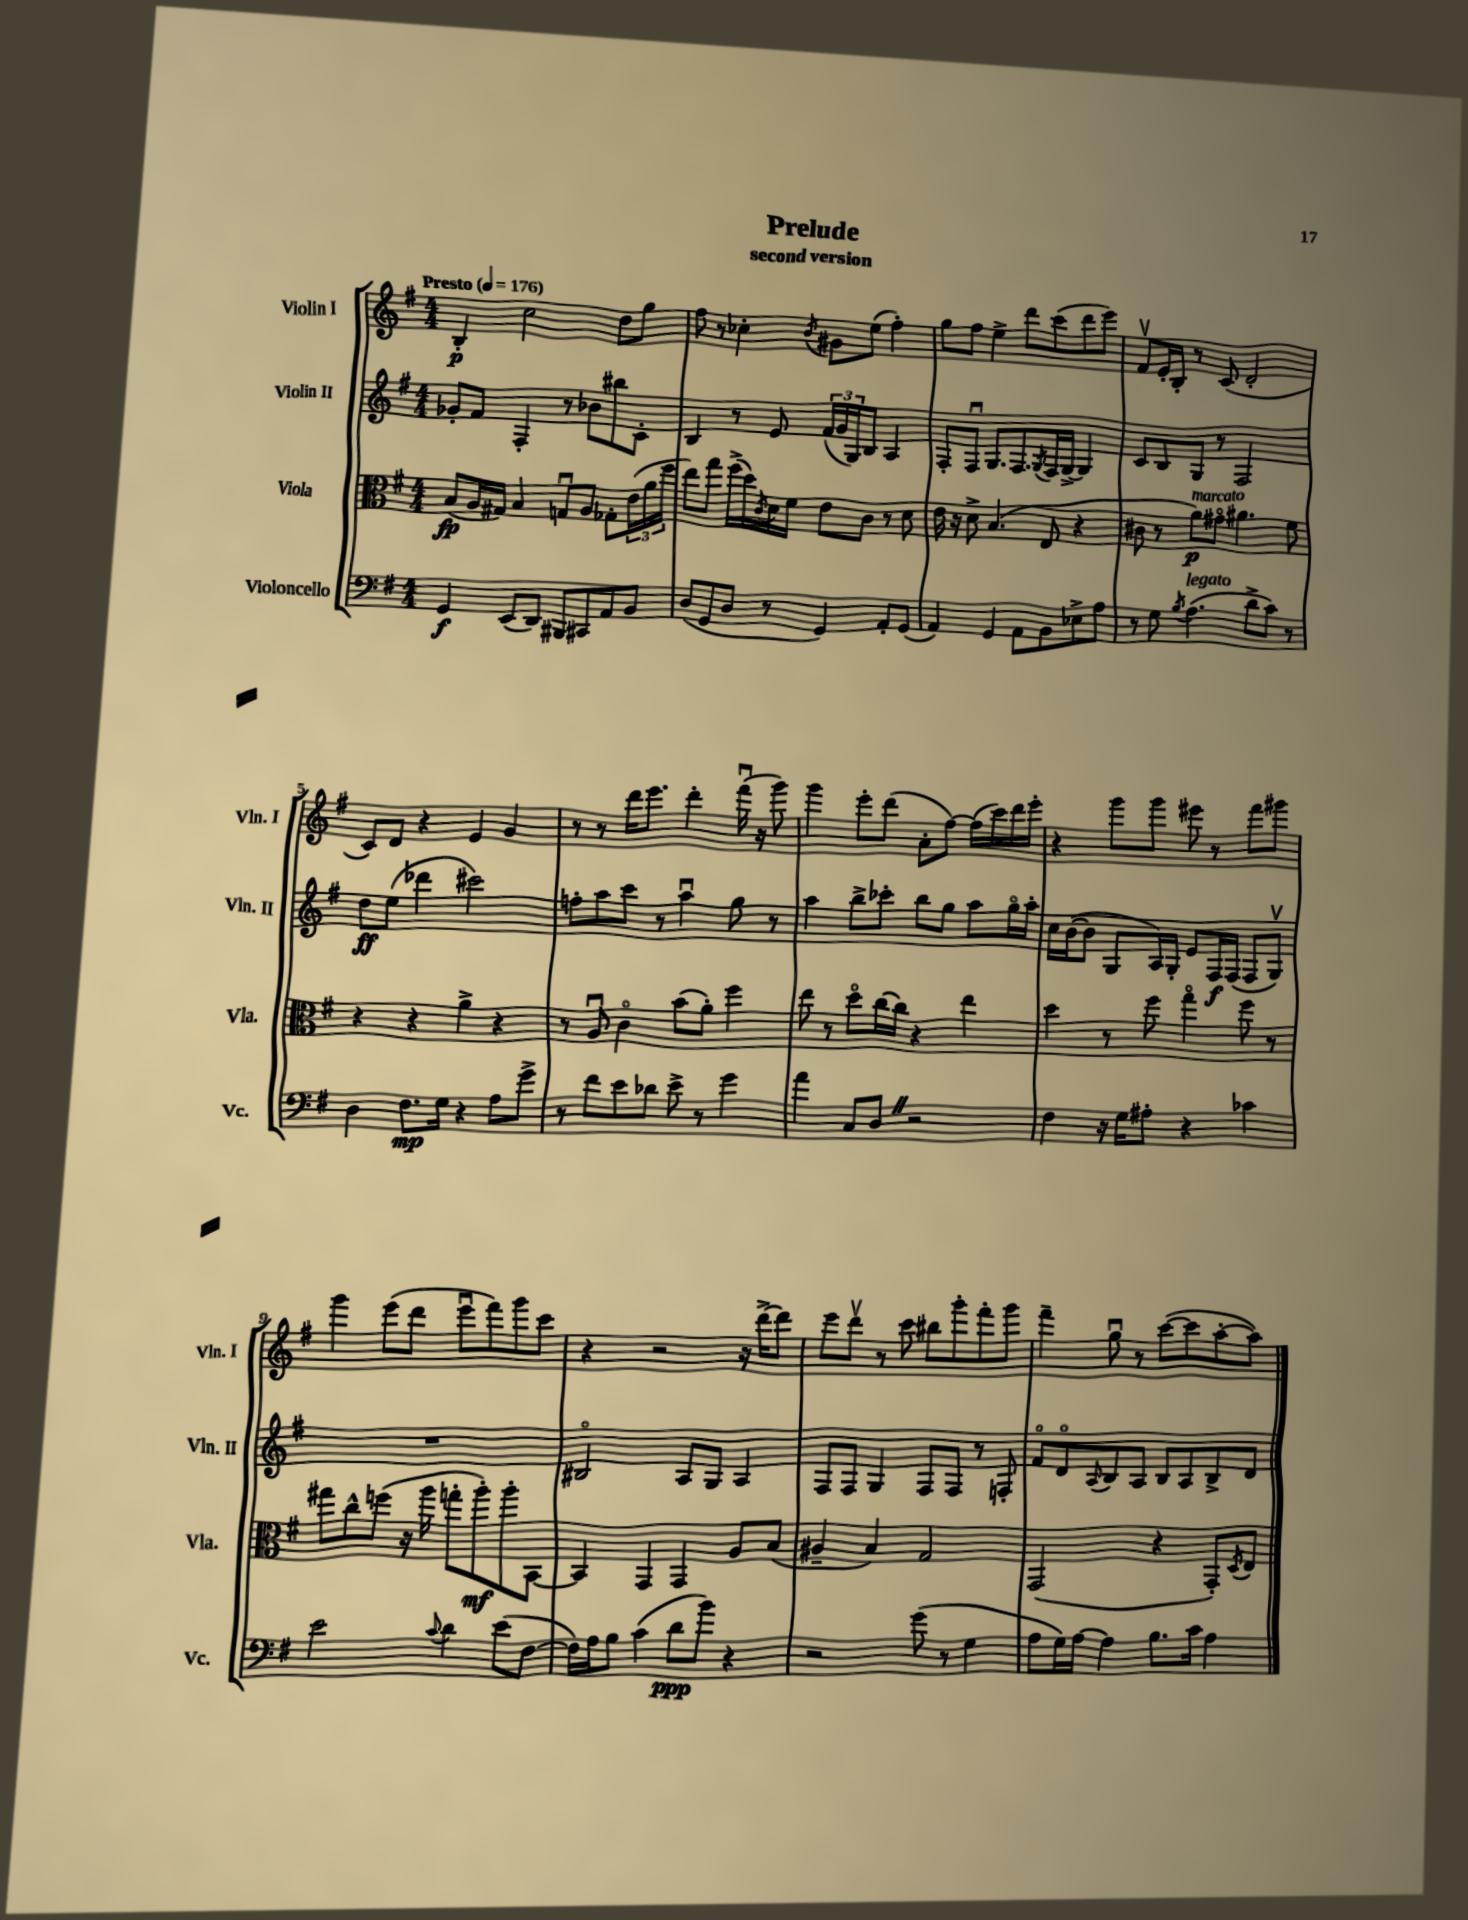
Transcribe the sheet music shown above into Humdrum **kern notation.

**kern	**dynam	**kern	**dynam	**kern	**dynam	**kern	**dynam
*part4	*part4	*part3	*part3	*part2	*part2	*part1	*part1
*staff4	*staff4	*staff3	*staff3	*staff2	*staff2	*staff1	*staff1
*I"Violoncello	*	*I"Viola	*	*I"Violin II	*	*I"Violin I	*
*I'Vc.	*	*I'Vla.	*	*I'Vln. II	*	*I'Vln. I	*
*clefF4	*	*clefC3	*	*clefG2	*	*clefG2	*
*k[f#]	*	*k[f#]	*	*k[f#]	*	*k[f#]	*
*M4/4	*	*M4/4	*	*M4/4	*	*M4/4	*
*MM176	*	*MM176	*	*MM176	*	*MM176	*
=1	=1	=1	=1	=1	=1	=1	=1
!	!	!	!	!	!	!LO:TX:a:B:t=Presto	!
4GG/	f	(8B/L	fp	8g-X'/L	.	4B'/	p
.	.	16A/L	.	8f#/J	.	.	.
.	.	16G#X/JJ)	.	.	.	.	.
(8EE/L	.	4B/	.	4F#'/	.	2cc\	.
8DD/J)	.	.	.	.	.	.	.
8BBB#X/L	.	8Gnu/L	.	8r	.	.	.
8CC#X/	.	8A/J	.	8b-X\L	.	.	.
8AA/	.	8G-X'\L	.	8bb#X\	.	8dd\L	.
8BB/J	.	(24e\L	.	8c'\J	.	8gg\J	.
.	.	24a\	.	.	.	.	.
.	.	24ff#\JJ	.	.	.	.	.
=2	=2	=2	=2	=2	=2	=2	=2
(8D/L	.	8ee\L)	.	4B/	.	8ff#\	.
8GG/	.	8gg\J	.	.	.	8r	.
8D/J	.	(16ff#^\LL	.	8r	.	4cc-X'\	.
.	.	16dd\)	.	.	.	.	.
.	.	8qc/	.	.	.	.	.
8r	.	16d\	.	8e/	.	.	.
.	.	16f#\JJ	.	.	.	.	.
.	.	.	.	.	.	8qb/	.
4GG/)	.	8e\L	.	(24f#/LL	.	8g#X\L	.
.	.	.	.	24g/	.	.	.
.	.	.	.	24G/J)	.	.	.
.	.	8c\J	.	8B/J	.	(8ee\J	.
8AA'/L	.	8r	.	4A/	.	4ff#'\)	.
(8GG/J	.	8d\	.	.	.	.	.
=3	=3	=3	=3	=3	=3	=3	=3
4AA/)	.	16e\	.	8F#'/L	.	8gg\L	.
.	.	16r	.	.	.	.	.
.	.	8d^\	.	8F#u/J	.	8ff#\J	.
4GG/	.	(4.B/	.	8.G/L	.	4ee^\	.
.	.	.	.	8.F#/	.	.	.
8AA\L	.	.	.	.	.	8ddd\L	.
.	.	.	.	8qG/	.	.	.
8BB\	.	8E/	.	16F#/L	.	(8ccc\	.
.	.	.	.	[16G^/JJ	.	.	.
8E-X^\	.	4r	.	4G/]	.	8ddd\	.
8A\J	.	.	.	.	.	8eee\J)	.
=4	=4	=4	=4	=4	=4	=4	=4
8r	.	8c#X\	.	8c/L	.	8f#v/L	.
8G\	.	8r	.	8B/	.	16e'/L	.
.	.	.	.	.	.	16B'/JJ	.
8qB/	.	.	.	.	.	.	.
!	!	!LO:TX:a:i:t=marcato	!	!	!	!	!
!LO:TX:a:i:t=legato	!	!	!	!	!	!	!
(4.A\	.	8a\L)	p	8G/J	.	8r	.
.	.	8g#X\J	.	8r	.	(8c/	.
.	.	4.a#X\	.	2F#/	.	2d'/	.
8d^\L	.	.	.	.	.	.	.
8c\J)	.	.	.	.	.	.	.
8r	.	8f#\	.	.	.	.	.
!!LO:LB:g=z
=5	=5	=5	=5	=5	=5	=5	=5
4D\	.	4r	.	8dd\L	ff	8c/L)	.
.	.	.	.	(8ee\J	.	8d/J	.
8.F#\L	mp	4r	.	4ddd-X\	.	4r	.
16G\Jk	.	.	.	.	.	.	.
4r	.	4a^\	.	2ccc#X\)	.	4e/	.
8A\L	.	4r	.	.	.	4g/	.
8g^\J	.	.	.	.	.	.	.
=6	=6	=6	=6	=6	=6	=6	=6
8r	.	8r	.	8ffn'\L	.	8r	.
8f#\L	.	8Au/	.	8aa\	.	8r	.
8e\	.	4c\	.	8ccc\J	.	16ddd\KL	.
.	.	.	.	.	.	8.eee\J	.
8d-X\J	.	.	.	8r	.	.	.
8e^\	.	(8b\L	.	4aau\	.	4ddd'\	.
8r	.	8a'\J)	.	.	.	.	.
4g\	.	4ff#\	.	8gg\	.	(16fff#u\	.
.	.	.	.	.	.	16r	.
.	.	.	.	8r	.	8ggg\)	.
=7	=7	=7	=7	=7	=7	=7	=7
4a\	.	8ee\	.	4aa\	.	4ggg\	.
.	.	8r	.	.	.	.	.
8C/L	.	8dd\L	.	8bb^\L	.	8eee'\L	.
8DZ/J	.	[16cc\L	.	8ccc-X'\J	.	(8ddd\J	.
.	.	16cc\JJ]	.	.	.	.	.
2r	.	4r	.	8bb\L	.	8a'\L	.
.	.	.	.	8gg\J	.	[8ff#\J)	.
.	.	4ee\	.	8aa\L	.	(16ff#\LL]	.
.	.	.	.	.	.	16ccc\)	.
.	.	.	.	16gg\L	.	16ddd\	.
.	.	.	.	16aa'\JJ	.	16eee'\JJ	.
=8	=8	=8	=8	=8	=8	=8	=8
4F#\	.	4dd\	.	16cc\LL	.	4r	.
.	.	.	.	([16b\J	.	.	.
.	.	.	.	8b\J]	.	.	.
16r	.	8r	.	8G/L	.	8ggg\L	.
16G\KL	.	.	.	.	.	.	.
8A#X'\J	.	8ff#\	.	16A/L)	.	8ggg\J	.
.	.	.	.	16G'/JJ	.	.	.
4r	.	4gg\	.	8e/L	.	8eee#X\	.
.	.	.	.	16F#/L	f	8r	.
.	.	.	.	(16F#/JJ	.	.	.
4c-X\	.	8ff#\	.	8F#/L	.	8fff#\L	.
.	.	8r	.	8Gv/J)	.	8ggg#X\J	.
!!LO:LB:g=z
=9	=9	=9	=9	=9	=9	=9	=9
2e\	.	8gg#X\L	.	1r	.	4ggg\	.
.	.	8cc^^\	.	.	.	.	.
.	.	(8ffn\J	.	.	.	(8eee\L	.
.	.	16r	.	.	.	8ddd\J	.
.	.	16aa\	.	.	.	.	.
8qqc/	.	.	.	.	.	.	.
4d\	.	8ggn'\L	.	.	.	8eeeu\L	.
.	.	8aa'\)	mf	.	.	8fff#\)	.
(8e\L	.	8aa'\	.	.	.	8ggg\	.
[8F#\J	.	[8BB\J	.	.	.	8ccc\J	.
=10	=10	=10	=10	=10	=10	=10	=10
16F#\LL])	.	4BB/]	.	2B#X/	.	4r	.
16A\J	.	.	.	.	.	.	.
8B\J	.	.	.	.	.	.	.
(4c\	.	4GG/	.	.	.	2r	.
8d\L	ppp	4GG/	.	8A/L	.	.	.
8b\J)	.	.	.	8G/J	.	.	.
4r	.	8A/L	.	4A/	.	16r	.
.	.	.	.	.	.	[16ddd^\KL	.
.	.	(8B/J	.	.	.	8ddd\J]	.
=11	=11	=11	=11	=11	=11	=11	=11
2r	.	4A#X~/	.	8F#/L	.	8eee\L	.
.	.	.	.	8F#/J	.	8dddv\J	.
.	.	4B/)	.	4G/	.	8r	.
.	.	.	.	.	.	8ccc\	.
(8g\	.	2G/	.	8F#/L	.	8bb#X\L	.
8r	.	.	.	8F#/J	.	8ggg'\	.
4G\	.	.	.	8r	.	8fff#'\	.
.	.	.	.	8Fn'/	.	8ggg\J	.
=12	=12	=12	=12	=12	=12	=12	=12
8A\L	.	(2GG/	.	8f#/L	.	4fff#~\	.
16G\L)	.	.	.	8d/	.	.	.
[16A\JJ	.	.	.	.	.	.	.
.	.	.	.	8qqA/	.	.	.
4A\]	.	.	.	8B/	.	8ggu\	.
.	.	.	.	8A/J	.	8r	.
8.B\L	.	4r	.	8B/L	.	([8ccc\L	.
.	.	.	.	8A/	.	8ccc\]	.
16c\Jk	.	.	.	.	.	.	.
4A\	.	8GG'/L)	.	8B^/	.	[8aa'\	.
.	.	8qD/	.	.	.	.	.
.	.	8E/J	.	8d/J	.	8aa\J])	.
==	==	==	==	==	==	==	==
*-	*-	*-	*-	*-	*-	*-	*-
